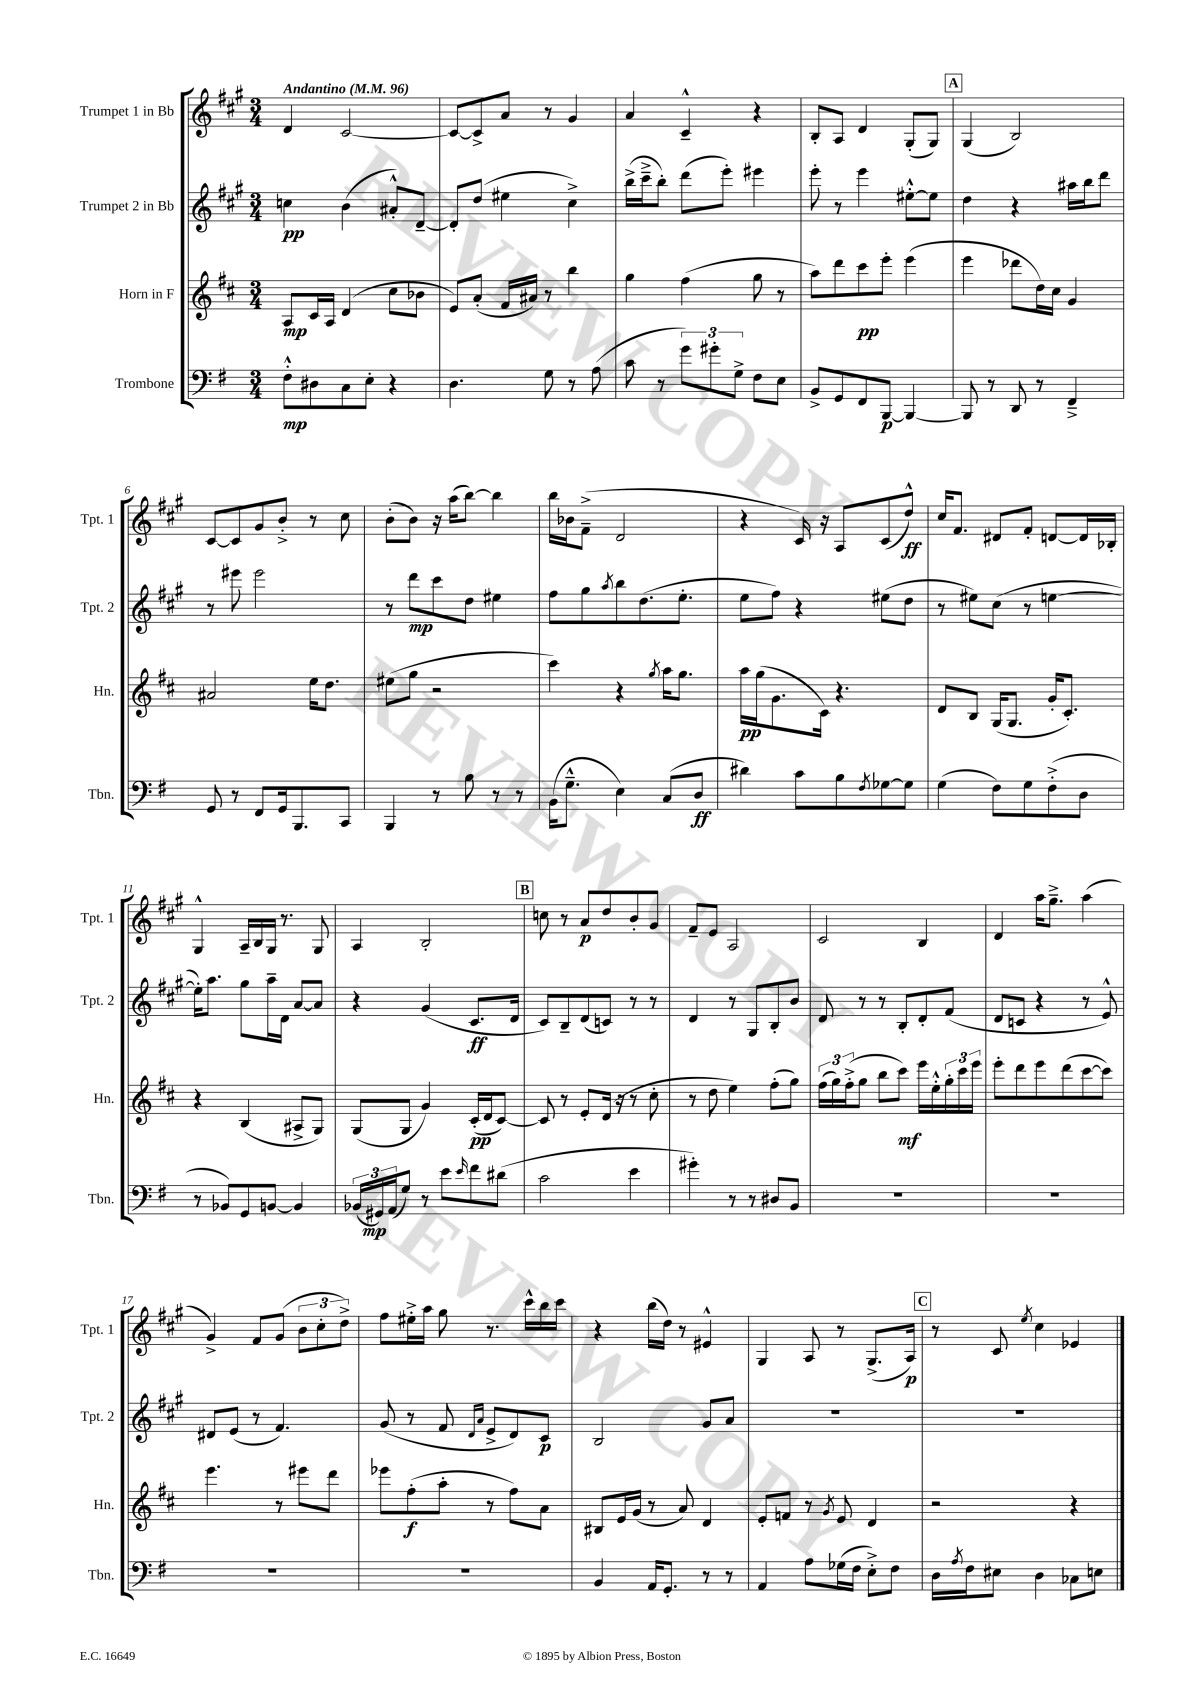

**kern	**kern	**kern	**kern
*staff4	*staff3	*staff2	*staff1
*clefF4	*clefG2	*clefG2	*clefG2
*k[f#]	*k[f#c#]	*k[f#c#g#]	*k[f#c#g#]
*M3/4	*M3/4	*M3/4	*M3/4
*MM96	*MM96	*MM96	*MM96
8F#'^^	8A	4cc	4d
8D#	16c#	.	.
.	16A	.	.
8C	(4d	(4b	[2c#
8E'	.	.	.
4r	8cc#	8a#'^^)	.
.	8b-	[8d~	.
=	=	=	=
4.D	8e)	8d']	8c#_
.	(8a'	(8dd	8c#^]
.	16f#	4ee#	8a
.	16a#)	.	.
8G	8r	.	8r
8r	4bb	4cc#^)	4g#
(8A	.	.	.
=	=	=	=
8c	4gg	(16bb^	4a
.	.	16ccc#~^	.
8r	.	8bb')	.
12g)	(4ff#	(8ddd	4c#~^^
12g#'	.	.	.
.	.	8eee')	.
12G^	.	.	.
8F#	8gg	4eee#	4r
8E	8r	.	.
=	=	=	=
8BB^	8aa)	8eee'	8B'
8GG	8ddd	8r	8A
8FF#	8ccc#	4eee	4d
[8BBB	8eee'	.	.
4BBB_	(4eee	[8ee#'^^	(8G#'
.	.	8ee#]	8G#)
=	=	=	=
8BBB]	4eee	4dd	(4G#
8r	.	.	.
8DD	8ddd-	4r	2B)
8r	16dd)	.	.
.	16cc#	.	.
4FF#~^	4g	16aa#	.
.	.	16bb	.
.	.	8ddd	.
=	=	=	=
8GG	2a#	8r	[8c#
8r	.	8eee#	8c#]
8FF#	.	2eee#	8g#
16GG	.	.	8b'^
8.BBB	.	.	.
.	16ee	.	8r
.	8.dd	.	.
8CC	.	.	8cc#
=	=	=	=
4BBB	(8ee#	8r	(8b'
.	8gg	8ddd	8b)
8r	2r	8ccc#	16r
.	.	.	(16aa
8B	.	8dd	[8bb)
8r	.	4ee#	4bb]
8r	.	.	.
=	=	=	=
(16BB	4ccc#)	8ff#	16bb
8.G~^^	.	.	16b-
.	.	8gg#	(8f#~^
.	.	8qaa	.
4E)	4r	8bb	2d
.	.	(8.dd	.
.	8qgg	.	.
(8C	16aa	.	.
.	8.gg	8.ee'	.
8D	.	.	.
=	=	=	=
4d#)	16aa	8ee	4r
.	(16gg	.	.
.	8.g	8ff#)	.
8c	.	4r	16c#)
.	16c#)	.	16r
8B	4.r	.	8A
8qF#	.	.	.
[8G-	.	(8ee#	(8c#
8G-]	.	8dd	8dd^^)
=	=	=	=
(4G	8d	8r	16cc#
.	.	.	8.f#
.	8B	8ee#)	.
8F#)	(16G	(8cc#	8d#
.	8.G	.	.
8G	.	8r	8f#'
(8F#'^	16g'	[4ee	[8d
.	8.c#')	.	.
8D	.	.	16d]
.	.	.	16B-'
=	=	=	=
8r	4r	16ee'])	4G#^^
.	.	8.aa	.
8BB-)	.	.	.
8GG	(4B	8gg#	16A~
.	.	.	16B
[8BB	.	16aa~	16G#
.	.	16d	8.r
4BB]	8A#^	[8a	.
.	8G)	8a]	8G#
=	=	=	=
(24BB-	(8G	4r	4A
24GG#)	.	.	.
(24AA	.	.	.
8G)	8G	.	.
8r	4g)	(4g#	2B'
8e	.	.	.
16qqe	.	.	.
8f#	(16c#'	8.c#	.
.	16d	.	.
(8d#	[8c#)	.	.
.	.	16d	.
=	=	=	=
2c	8c#]	8c#)	8cc
.	8r	8B~	8r
.	8e'	(8d	8a
.	(16d	8c)	8dd
.	16r	.	.
4e	8r	8r	8b'
.	8cc#'	8r	8g#
=	=	=	=
4g#')	8r	4d	8f#~
.	8dd	.	8e
8r	4ee)	8r	2A
8r	.	8G#	.
8D#	(8ff#'	8B'	.
8BB	8gg)	8b	.
=	=	=	=
2.r	(24ff#	8d	2c#
.	24gg)	.	.
.	(24ff#'^	.	.
.	8gg	8r	.
.	8bb	8r	.
.	8ccc#)	8B'	.
.	16eee	8d'	4B
.	16ee'^^	.	.
.	24gg'	(8f#	.
.	24ccc#	.	.
.	24eee	.	.
=	=	=	=
2.r	8eee'	8d	4d
.	8ddd	8c	.
.	8eee	4r	16aa
.	.	.	8.gg#~^
.	(8ddd	.	.
.	[8ccc#	8r	(4aa
.	8ccc#])	8e^^)	.
=	=	=	=
2.r	4.eee	8d#	4g#^)
.	.	(8e	.
.	.	8r	8f#
.	8r	4.f#)	(8g#
.	8eee#	.	12b
.	.	.	12cc#'
.	8ddd	.	.
.	.	.	12dd^)
=	=	=	=
2.r	8eee-	(8g#	8ff#
.	(8ff#'	8r	16ee#'^
.	.	.	16aa
.	8aa'	8f#	8gg#
.	.	16qqd	.
.	.	16qqa	.
.	8r	8e^	8.r
.	8ff#)	8d)	.
.	.	.	16ccc#^^
.	8a	8c#	16bb
.	.	.	16ccc#
=	=	=	=
4BB	8B#	2B	4r
.	16e	.	.
.	(16g	.	.
16AA	8r	.	(16bb
8.GG'	.	.	16dd)
.	8a)	.	8r
8r	4d	8g#	4e#^^
8r	.	8a	.
=	=	=	=
4AA	8e'	2.r	4G#
.	8f	.	.
8A	8r	.	8A
.	8qg	.	.
(16G-	8e	.	8r
16F#	.	.	.
8E'^)	4d	.	(8.G#^
8F#	.	.	.
.	.	.	16A)
=	=	=	=
16D	2r	2.r	8r
8qA	.	.	.
16F#	.	.	.
8E#	.	.	8c#
.	.	.	8qee
4D	.	.	4cc#
8C-	4r	.	4e-
8E	.	.	.
==	==	==	==
*-	*-	*-	*-
